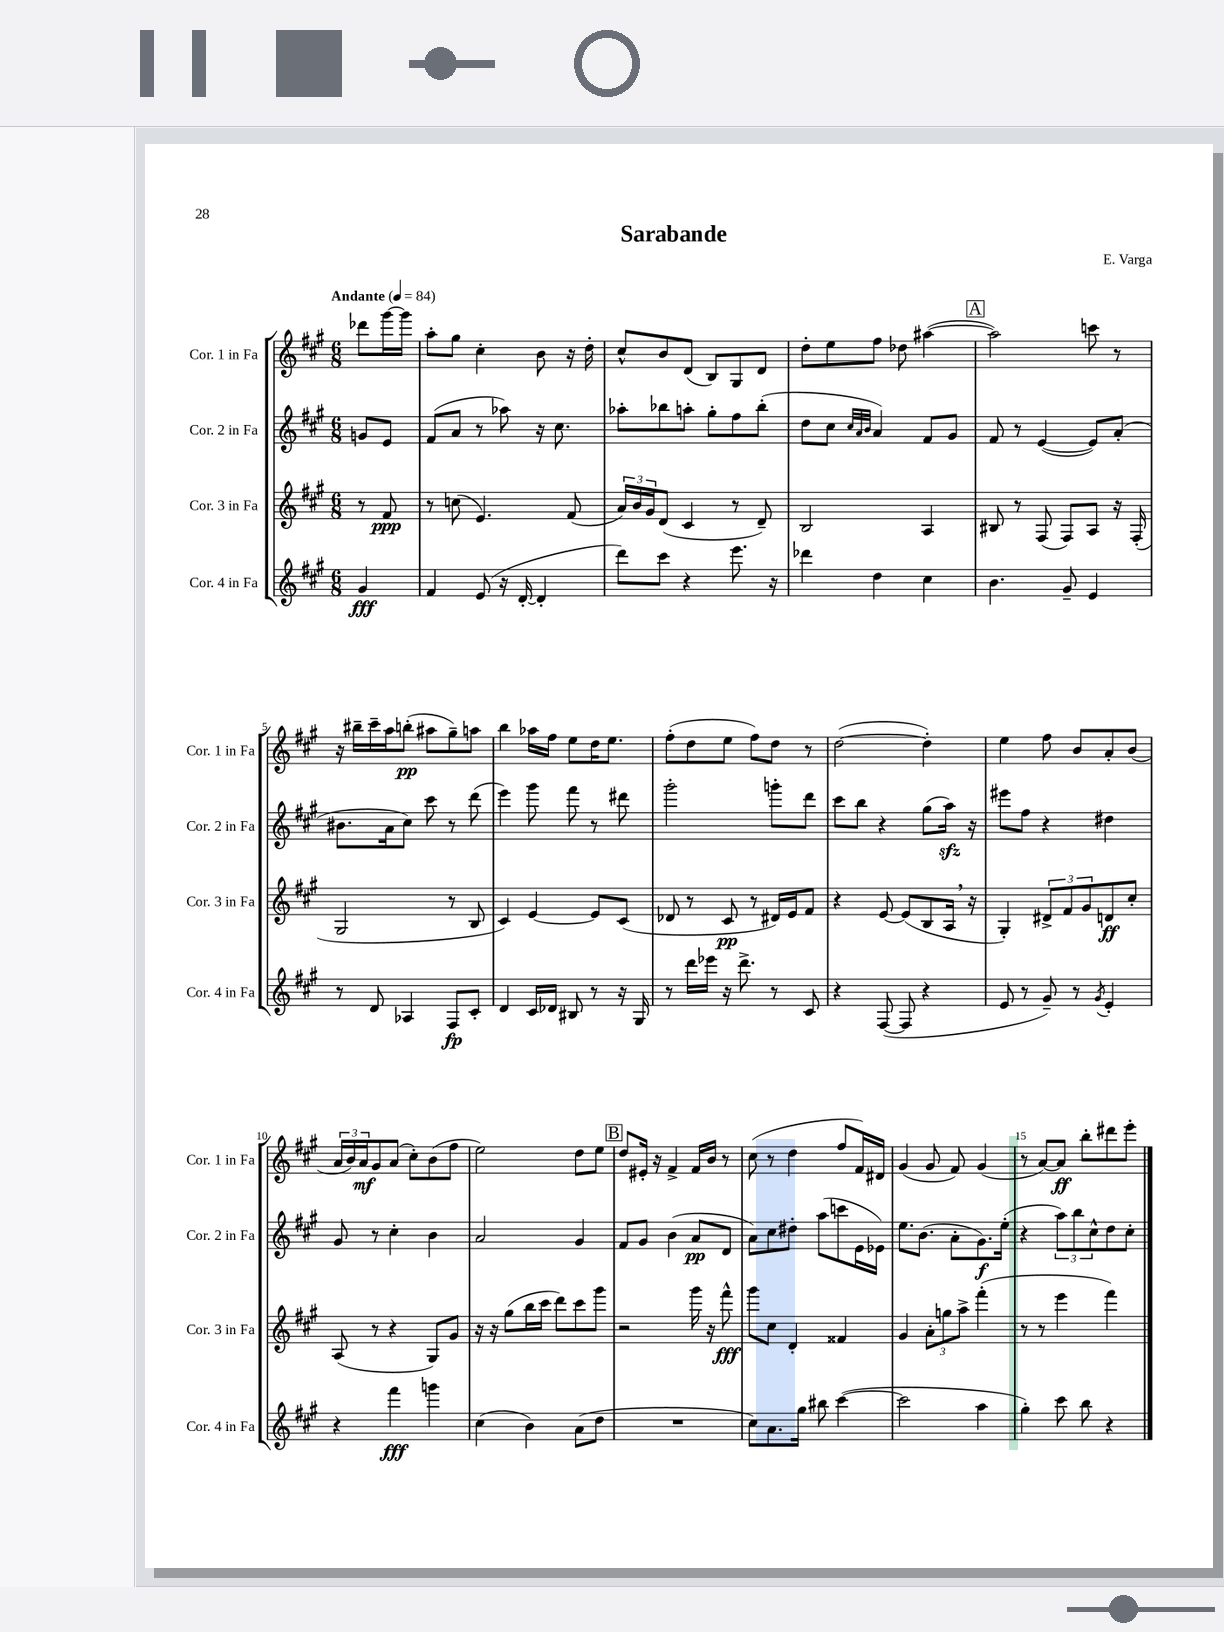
\header { title = "Sarabande" composer = "E. Varga" }
<<
\new StaffGroup <<
\new Staff = "s0" \with { instrumentName = "Cor. 1 in Fa" shortInstrumentName = "Cor. 1 in Fa" } {
    \clef treble \key a \major \numericTimeSignature \time 6/8 \partial 4 \tempo "Andante" 4 = 84
    des'''8 gis'''16~ gis'''16 |
    a''8-. gis''8 cis''4-. b'8 r16 d''16-. |
    cis''8-^ b'8 d'8( b8) gis8 d'8 |
    d''8-. e''8 fis''8 des''8 ais''4~( |
    \mark \markup { \box "A" } ais''2) c'''8 r8 |
    r16 bis''16-- cis'''16-- a''16 b''8-.\pp( ais''8 gis''8--) a''8 |
    b''4 aes''16 fis''16 e''8 d''16 e''8. |
    fis''8-.( d''8 e''8 fis''8) d''8 r8 |
    d''2~( d''4-.) |
    e''4 fis''8 b'8 a'8-. b'8( |
    \tuplet 3/2 { a'16 b'16) a'16\mf } gis'8 a'8( cis''8-.) b'8( fis''8 |
    e''2) d''8 e''8 |
    \mark \markup { \box "B" } d''8 eis'16-. r16 fis'4-> fis'16 b'16 r8 |
    cis''8( r8 d''4 fis''8 fis'16) dis'16 |
    gis'4( gis'8 fis'8) gis'4( |
    r8 a'8~) a'8\ff b''8-. dis'''8 e'''8-. \bar "|." |
}
\new Staff = "s1" \with { instrumentName = "Cor. 2 in Fa" shortInstrumentName = "Cor. 2 in Fa" } {
    \clef treble \key a \major \numericTimeSignature \time 6/8 \partial 4
    g'8 e'8 |
    fis'8( a'8 r8 aes''8) r16 cis''8. |
    aes''8-. bes''8 a''8-. gis''8-. fis''8 bes''8-.( |
    d''8 cis''8 \grace { cis''32 a'32 b'32 } a'4) fis'8 gis'8 |
    \mark \markup { \box "A" } fis'8 r8 e'4~( e'8) a'8-.( |
    bis'8. a'16 cis''8) cis'''8 r8 d'''8( |
    e'''4) gis'''8 fis'''8 r8 dis'''8 |
    gis'''2-. g'''8-. d'''8 |
    cis'''8 b''8 r4 gis''8( a''16\sfz) r16 |
    eis'''8 fis''8 r4 dis''4 |
    gis'8 r8 cis''4-. b'4 |
    a'2 gis'4 |
    \mark \markup { \box "B" } fis'8 gis'8 b'4( a'8\pp d'8 |
    a'8) cis''8 dis''8-. a''8( c'''8 e'16 ees'16) |
    e''8. b'8.( a'8-. gis'8.\f) e''16-.( |
    r4 \tuplet 3/2 { a''8) b''8 cis''8-^ } d''8 cis''8-. \bar "|." |
}
\new Staff = "s2" \with { instrumentName = "Cor. 3 in Fa" shortInstrumentName = "Cor. 3 in Fa" } {
    \clef treble \key a \major \numericTimeSignature \time 6/8 \partial 4
    r8 fis'8\ppp |
    r8 c''8( e'4.) fis'8( |
    \tuplet 3/2 { a'16) b'16 gis'16 } d'8( cis'4 r8 d'8--) |
    b2 a4 |
    \mark \markup { \box "A" } bis8 r8 fis8( fis8) a8 r16 fis16-.( |
    gis2 r8 b8 |
    cis'4) e'4~ e'8 cis'8( |
    des'8 r8 cis'8\pp r8 dis'16) e'16 fis'8 |
    r4 e'8~ e'8( b8 a16 \breathe r16 |
    gis4-.) \tuplet 3/2 { dis'8-> fis'8 gis'8 } d'8\ff cis''8-. |
    a8( r8 r4 gis8) gis'8 |
    r16 r16 gis''8( b''16 cis'''16 d'''8) cis'''8 gis'''8 |
    \mark \markup { \box "B" } r2 gis'''16 r16 fis'''8-^\fff |
    gis'''8 cis''8 d'4-. fisis'4 |
    gis'4 \tuplet 3/2 { a'8-. g''8 a''8-> } fis'''4-.( |
    r8 r8 e'''4 fis'''4) \bar "|." |
}
\new Staff = "s3" \with { instrumentName = "Cor. 4 in Fa" shortInstrumentName = "Cor. 4 in Fa" } {
    \clef treble \key a \major \numericTimeSignature \time 6/8 \partial 4
    gis'4\fff |
    fis'4 e'8( r16 d'16~-. d'4-. |
    d'''8) cis'''8 r4 e'''8. r16 |
    des'''4 d''4 cis''4 |
    \mark \markup { \box "A" } b'4. gis'8-- e'4 |
    r8 d'8 aes4 fis8\fp cis'8-. |
    d'4 cis'16 des'16 bis8 r8 r16 gis16 |
    r8 d'''16 ees'''16 r16 d'''8.-> r8 cis'8 |
    r4 fis8~( fis8 r4 |
    e'8 r8 gis'8--) r8 \acciaccatura { gis'8 } e'4-. |
    r4 fis'''4\fff g'''4 |
    cis''4( b'4) a'8( d''8 |
    \mark \markup { \box "B" } R2. |
    cis''8) a'8. gis''16 bis''8 cis'''4~( |
    cis'''2 a''4 |
    gis''4-.) cis'''8 b''8 r4 \bar "|." |
}
>>
>>
\layout { \context { \Score \override BarNumber.break-visibility = ##(#f #t #t) barNumberVisibility = #(every-nth-bar-number-visible 5) } }
